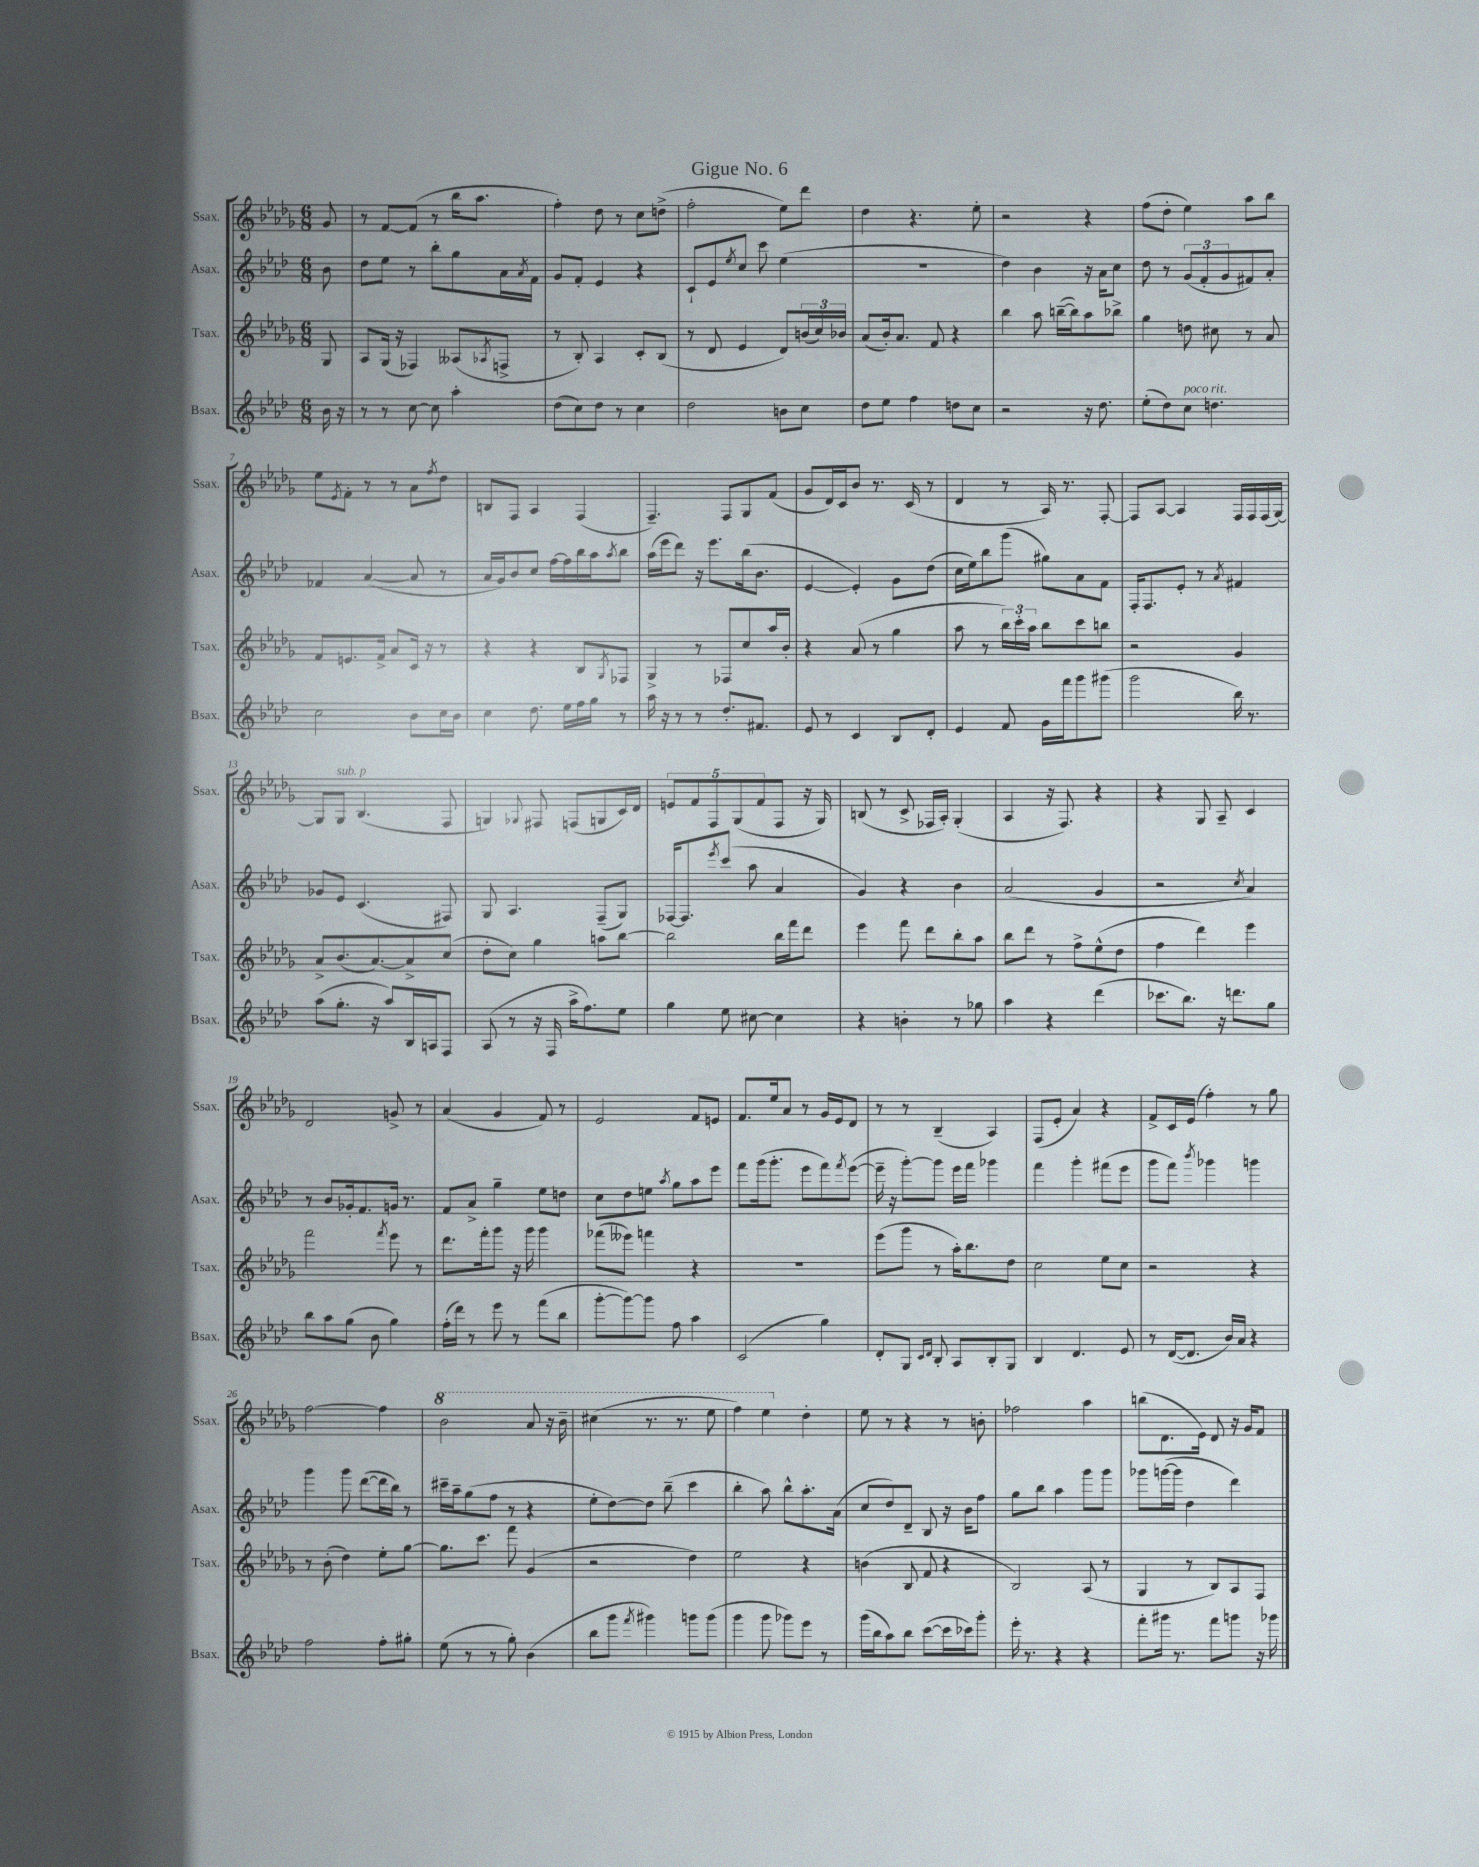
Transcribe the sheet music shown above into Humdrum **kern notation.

**kern	**kern	**kern	**kern
*part4	*part3	*part2	*part1
*staff4	*staff3	*staff2	*staff1
*I"Bsax.	*I"Tsax.	*I"Asax.	*I"Ssax.
*I'Bsax.	*I'Tsax.	*I'Asax.	*I'Ssax.
*clefG2	*clefG2	*clefG2	*clefG2
*k[b-e-a-d-]	*k[b-e-a-d-g-]	*k[b-e-a-d-]	*k[b-e-a-d-g-]
*M6/8	*M6/8	*M6/8	*M6/8
=	=	=	=
16b-\	8G-/	8b-\	8g-/
16r	.	.	.
=1	=1	=1	=1
8r	8A-/L	8dd-\L	8r
8r	(16G-/Jk	8ee-\J	[8f/L
.	16r	.	.
[8cc\	4F-X/)	8r	(8f/J]
8cc\]	.	8bb-'\L	8r
4aa-'\	(8A--X/L	8gg\	16bb-\KL
.	.	.	8.aa-\J
.	8qA-X/	.	.
.	8Fn^/J	16a-\L	.
.	.	8qa-/	.
.	.	16f\JJ	.
=2	=2	=2	=2
(8dd-\L	8r	8g/L	4ff'\)
8cc\)	8B-'/)	8f'/J	.
8dd-\J	4A-/	4e-/	8dd-\
8r	.	.	8r
4cc\	8c'/L	4r	8cc\L
.	(8B-/J	.	(8ddn^\J
=3	=3	=3	=3
2dd-\	8r	8c`/L	2ff'\
.	8d-/	8e-/	.
.	.	8qee-/	.
.	4e-/	8cc/J	.
.	.	8ccc\	.
8bn\L	8d-/L)	(4ee-\	8ee-\L)
8cc\J	(24bn/L	.	8ddd-\J
.	24cc/)	.	.
.	24b-X/JJ	.	.
=4	=4	=4	=4
8dd-\L	(8a-/L	2.r	4dd-\
8ee-\J	16b-'/k)	.	.
.	8.a-/J	.	.
4ff\	.	.	4.r
.	8f/	.	.
8ddn\L	4r	.	.
8cc\J	.	.	8ee-'\
=5	=5	=5	=5
2r	4bb-\	4dd-\)	2r
.	8aa-\	4b-\	.
.	([16bbn~\LL	.	.
.	16bb\J])	.	.
16r	8aa-\	16r	4r
8.dd-\	.	16a-\KL	.
.	8bb-X^\J	8cc\J	.
=6	=6	=6	=6
(8ee-'\L	4gg-\	8dd-\	(8ff\L
8dd-\)	.	8r	8dd-'\J
!LO:TX:a:i:t=poco rit.	!	!	!
8cc\J	8ddn\	(12g/L	4ee-\)
.	.	12f'/	.
4.ddn\	8cc#X\	.	.
.	.	12g/	.
.	8r	8f#X/)	8aa-\L
.	8a-/	8a-'/J	8bb-\J
!!LO:LB:g=z
=7	=7	=7	=7
2cc\	8f/L	4f-X/	8ee-\L
.	.	.	8qe-/
.	8.en/	.	8f'\J
.	.	([4a-/	8r
.	16f^/Jk	.	.
.	8a-/L	.	8r
8b-\L	16c/Jk	8a-/]	8a-\L
.	16r	.	.
.	.	.	8qff/
16cc\L	8r	8r	8dd-\J
16b-\JJ	.	.	.
=8	=8	=8	=8
4cc\	4r	16a-/LL	8Bn/L
.	.	16g/J)	.
.	.	8b-/	8F/J
8.dd-\	4r	8cc/J	4A-/
.	.	[16ff\LL	.
16ee-\LL	.	16ff\]	.
16ff\	8B-/L	16bb-\	(4F/
16gg\JJ	.	16aa-\J	.
.	8qG-/	8qaa-/	.
8r	8F-X/J	8bb-\J	.
=9	=9	=9	=9
16aa-\	4G-^/	(16aa-\LL	4.F~/)
16r	.	16eee-\J	.
8r	.	8ddd-\J)	.
8r	8r	16r	.
.	.	8.eee-\L	.
8.dd-'/L	8F-X/L	.	8F/L
.	8cc/	(16bb-\k	8G-/
8.f#X/J	.	8.b-\J	.
.	16aa-/L	.	(8f/J
.	16b-'/JJ	.	.
=10	=10	=10	=10
8e-/	4r	[4e-/	8g-/L
8r	.	.	16d-/L)
.	.	.	16c/J
4c/	(8a-/	4e-'/])	8b-/J
.	8r	.	8.r
8B-/L	4gg-\	8g\L	.
.	.	.	(16c/
8d-'/J	.	(8dd-\J	8r
=11	=11	=11	=11
4e-/	8aa-\	16cc\LL	4d-/
.	.	16ee-\J)	.
.	8r	8bb-\	.
8f/	24bb-\LL)	(8ggg\J	8r
.	24ccc'\	.	.
.	24aa-\JJ	.	.
16g\LL	8bb-\L	8gg#X\L)	16A-/)
16fff\J	.	.	8.r
8ggg\	8ccc\	8a-\	.
(8ggg#X\J	8bbn\J	8f\J	[8F'/
=12	=12	=12	=12
2ggg\	2r	16F'/KL	8F/L]
.	.	8.F/	.
.	.	.	[8A-/J
.	.	8e-'/J	4A-/]
.	.	8r	.
.	.	8qa-/	.
16bb-\)	4g-/	4f#X/	16F/LL
8.r	.	.	16F/
.	.	.	(16F/
.	.	.	[16G-/JJ)
!!LO:LB:g=z
=13	=13	=13	=13
(8aa-\L	8a-^/L	8g-X/L	8G-/L]
!	!	!	!LO:TX:a:i:t=sub. p
8.gg'\J	(8.b-/	8e-/J	8G-/J
.	.	(4.c/	(4.B-/
16r	[8.a-/)	.	.
8aa-/L)	.	.	.
16B-/L	8a-^/]	.	.
16An/J	.	.	.
8F/J	(8cc/J	8F#X/)	8F/
=14	=14	=14	=14
(8A-/	8dd-'\L	8G/	4Gn/)
8r	8cc\J)	4.A-/	.
.	.	.	8qqG-X/
16r	4gg-\	.	8F#X/
16F/	.	.	.
16aa-^\KL	.	.	(8Fn/L
8.ff\)	.	.	.
.	8aan\L	(8F~/L	8Gn/
8ee-\J	[8bb-\J	8G/J)	16c/L)
.	.	.	16d-/JJ
=15	=15	=15	=15
4gg\	2bb-\]	[16F-X/KL	10en/L
.	.	8.F-/]	.
.	.	.	10f/
.	.	.	10F/
.	.	8qeee-/	.
8ee-\	.	(8ccc/J	.
.	.	.	(10G-/
[8cc#X\	.	8aa-\	.
.	.	.	10f/
4cc#\]	16bb-\LL	4a-/	8F/J
.	16fff\J	.	.
.	8ddd-\J	.	16r
.	.	.	16G-/)
=16	=16	=16	=16
4r	4eee-\	4g/)	(8Bn/
.	.	.	8r
4bn'\	8fff\	4r	8c^/
.	8ddd-\L	.	16F-X/LL
.	.	.	16A-'/JJ)
8r	8bb-'\	4b-\	(4G-'/
8gg-X\	8aa-\J	.	.
=17	=17	=17	=17
4aa-\	8bb-\L	(2a-/	4A-/
.	8ddd-\J	.	.
4r	8r	.	16r
.	.	.	8.F/)
.	8ff^\L	.	.
(4ddd-\	(8ee-^^\	4g/	4r
.	8dd-\J	.	.
=18	=18	=18	=18
8.ccc-X\L	4ff\	2r	4r
8.bb-\J)	.	.	.
.	4ddd-\)	.	8G-/
16r	.	.	8A-~/
8.dddn\L	.	.	.
.	.	8qcc/	.
.	4eee-\	4a-/)	4c/
8gg\J	.	.	.
!!LO:LB:g=z
=19	=19	=19	=19
8bb-\L	2fff\	8r	2d-/
8aa-\	.	8b-/L	.
(8gg\J	.	16g-X'/k	.
.	.	8.f/	.
8b-\	.	.	.
.	8qfff/	.	.
4gg\)	8eee-\	16gn/Jk	8gn^/
.	.	8.r	.
.	8r	.	8r
=20	=20	=20	=20
(16ff'\LL	8.ddd-\L	8f/L	(4a-/
16ddd-\JJ)	.	.	.
8r	.	8a-^/J	.
.	16fff'\k	.	.
8eee-\	8ggg-\J	4gg~\	4g-/
8r	16r	.	.
.	16ggg-\	.	.
(8fff\L	4ggg-\	8ee-\L	8f/)
8bb-\J	.	8ddn\J	8r
=21	=21	=21	=21
[8ggg'\L	(8fff-X\L	8cc\L	2e-/
8ggg\_)	8eee--X\J)	8dd-\	.
8ggg\J]	4fffn\	8een\J	.
.	.	8qaa-/	.
8ff\	.	8gg\L	.
4aa-\	4r	8aa-\	8f/L
.	.	8eee-\J	8en/J
=22	=22	=22	=22
(2c/	2.r	8fff\L	8.f/L
.	.	(16ggg\k	.
.	.	8.ggg'\J	16ee-/k
.	.	.	8a-/J
.	.	8eee-\L	8r
4gg\)	.	8fff\)	16g-/LL
.	.	.	16e-/J
.	.	8qfff/	.
.	.	([8eee-\J	8d-/J
=23	=23	=23	=23
8d-'/L	(8eee-\L	16eee-~\]	8r
.	.	16r	.
8G/J	8ggg-\J	[8ggg'\L)	8r
16qqc/LL	.	.	.
16qqd-/JJ	.	.	.
8B-'/	8r	8ggg\J]	(4B-~/
8A-/L	16aa-'\KL)	16eee-\LL	.
.	8.bb-\	16fff\JJ	.
8B-'/	.	4ggg-X\	4A-/)
8G/J	8dd-\J	.	.
=24	=24	=24	=24
4B-/	2cc\	4fff\	(8F/L
.	.	.	8e-'/J
4.d-/	.	4ggg'\	4a-/)
.	8ee-\L	(8fff#X\L	4r
8e-/	8cc\J	8eee-\J	.
=25	=25	=25	=25
8r	2r	8ggg\L	8f^/L
([16d-/KL	.	8fff\J)	16c/L
8.d-/J]	.	.	(16e-/JJ
.	.	8qbbb-/	.
.	.	4ggg-X\	4ff'\)
16b-/LL)	.	.	.
16a-/JJ	.	.	.
4r	4r	4gggn\	8r
.	.	.	8gg-\
!!LO:LB:g=z
=26	=26	=26	=26
2ff\	8r	4ggg\	[2ff\
.	(8b-'\	.	.
.	4dd-\)	8ggg\	.
.	.	([8ddd-\L	.
8ff'\L	8ee-'\L	16ddd-\L]	4ff\]
.	.	16bb-\JJ)	.
8gg#X'\J	[8gg-\J	8r	.
=27	=27	=27	=27
*	*	*	*8va
(8ee-\	8.gg-\L]	16ccc#X~\LL	2bb-\
.	.	16aa-~\J	.
8r	.	(8gg\	.
.	8.ccc\J	.	.
8r	.	8ff\J	.
8gg'\)	8fff\	8r	.
(4b-\	(4g-/	4r	8aa-/
.	.	.	16r
.	.	.	16bb-~\
=28	=28	=28	=28
8bb-\L	2r	8ee-'\L	(4ccc#X\
8ggg\J	.	[8dd-\)	.
8qfff/	.	.	.
4ggg#X\)	.	8dd-\J]	8.r
.	.	(8bb-~\	.
.	.	.	8.r
8gggn\L	4dd-\)	4ccc\	.
(8ggg\J	.	.	8eee-\
=29	=29	=29	=29
4ggg\	2ee-\	4bb-'\	4fff\)
8ggg\	.	8aa-\)	4eee-\
8ggg-X\L)	.	8bb-^^\L	.
*	*	*	*X8va
8eee-\J	4r	8.aa-'\	4dd-'\
8r	.	.	.
.	.	(16a-\Jk	.
=30	=30	=30	=30
(16ggg\LL	(4bn\	8cc/L	8ee-\
16bb-\J	.	.	.
8aa-\)	.	8dd-/)	8r
8bb-\J	8B-/	8d-~/J	4r
([8ccc\L	8f/	8B-/	.
16ccc\L]	4r	16r	8r
16ccc-X\J)	.	16b-\KL	.
8ggg'\J	.	8ff\J	8bn'\
=31	=31	=31	=31
16eee-'\	2B-/)	8gg\L	2ff-X\
8.r	.	.	.
.	.	8bb-\J	.
4r	.	4aa-\	.
4r	(8A-/	8ggg\L	4aa-\
.	8r	8ggg\J	.
=32	=32	=32	=32
8fff'\L	4G-/	8ggg-X\L	(8bbn\L
16ggg#X\Jk	.	([16gggn\L	8.d-\
8.r	.	16ggg\JJ]	.
.	8r	4dd-\	.
.	.	.	16e-\Jk)
8fff\L	8B-/L)	.	8d-/
8gggn\J	8A-/	4ddd-\)	16r
.	.	.	16g-/KL
16r	8F/J	.	8f/J
16ggg-X\	.	.	.
==	==	==	==
*-	*-	*-	*-
